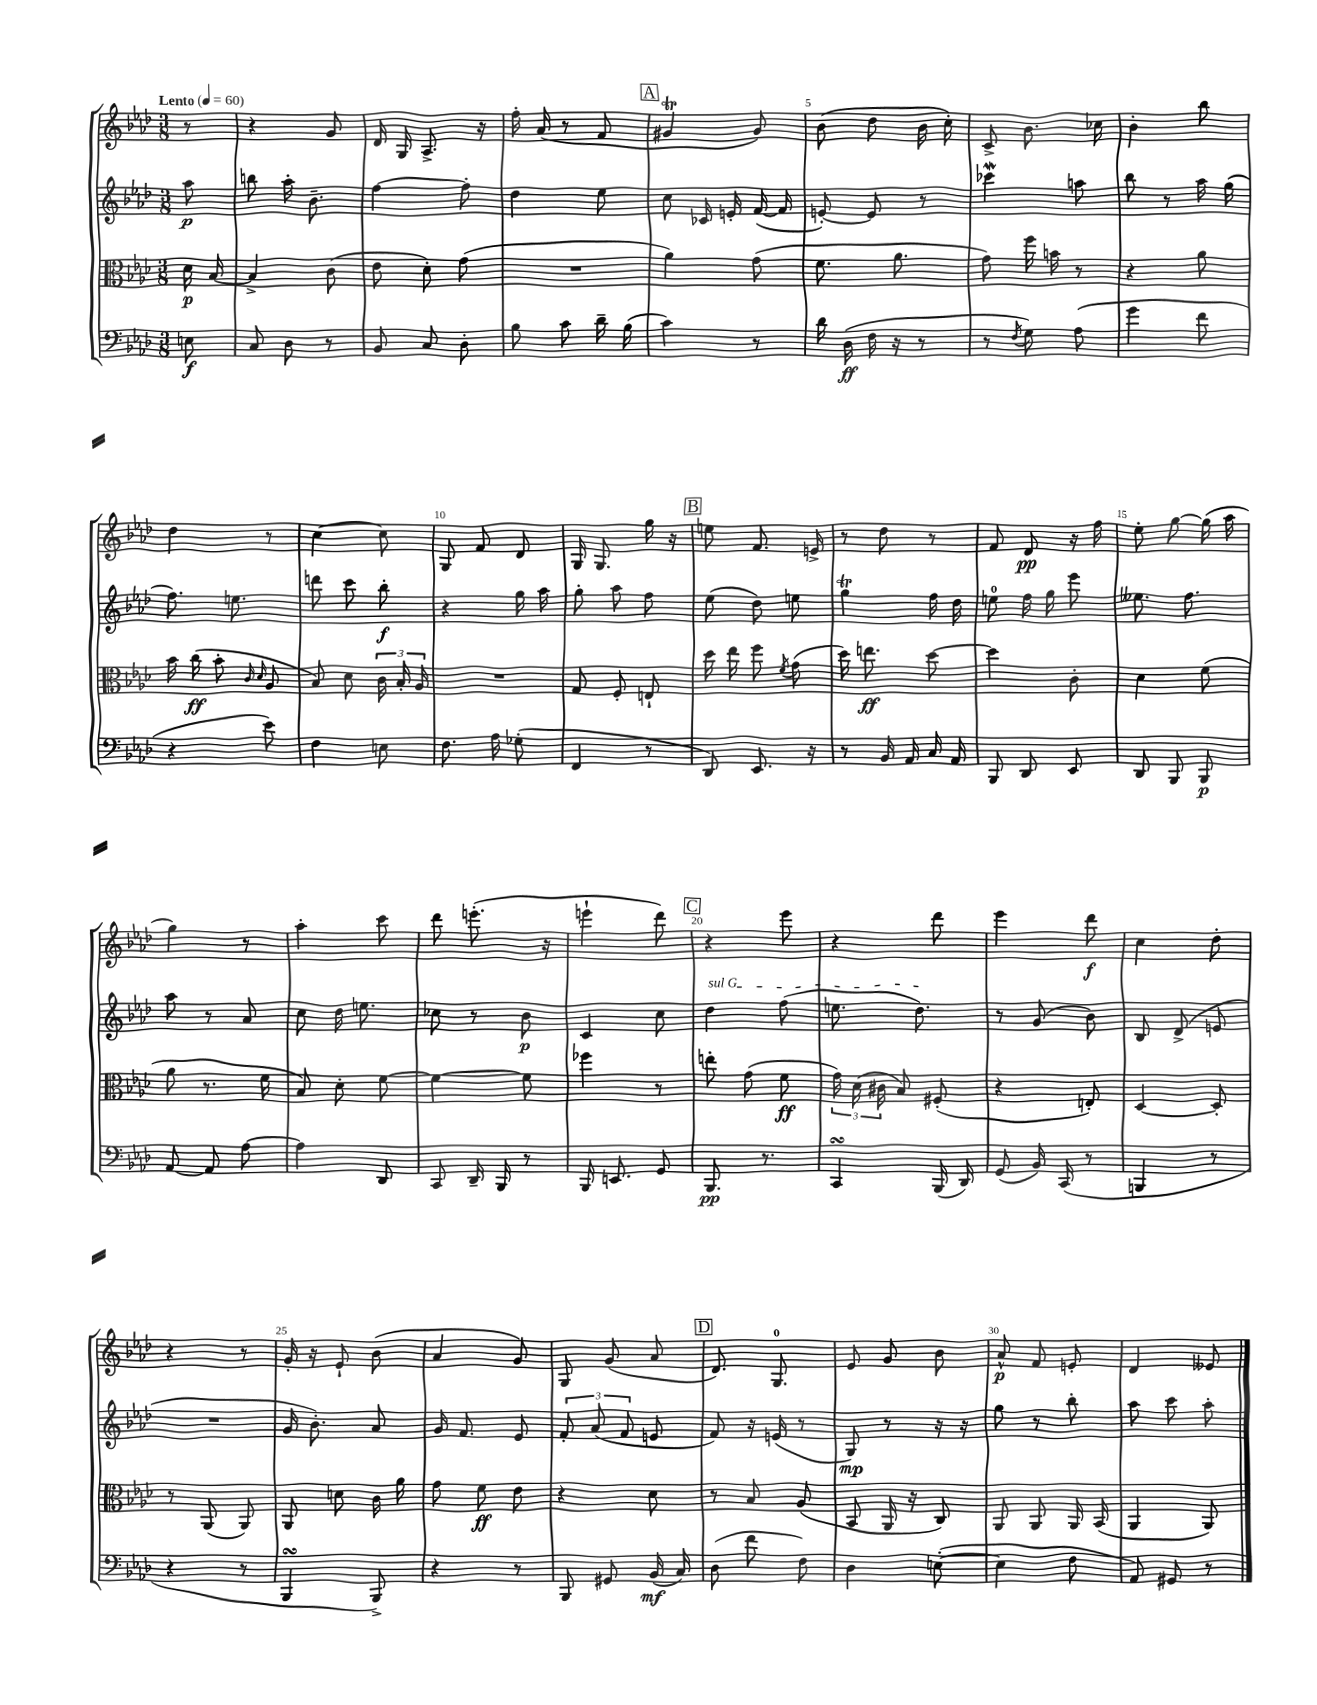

**kern	**kern	**kern	**kern
*staff4	*staff3	*staff2	*staff1
*clefF4	*clefC3	*clefG2	*clefG2
*k[b-e-a-d-]	*k[b-e-a-d-]	*k[b-e-a-d-]	*k[b-e-a-d-]
*M3/8	*M3/8	*M3/8	*M3/8
*MM60	*MM60	*MM60	*MM60
8E	16d-	8aa-	8r
.	[16B-	.	.
=	=	=	=
8C	4B-^]	8bb	4r
8D-	.	16aa-'	.
.	.	8.b-~	.
8r	(8c	.	8g
=	=	=	=
8BB-	8e-	[4ff	16d-
.	.	.	16G
8C	8d-')	.	8.A-^
8D-'	(8g	8ff']	.
.	.	.	16r
=	=	=	=
8B-	4.r	4dd-	16ff'
.	.	.	(16a-
8c	.	.	8r
16d-~	.	8ee-	8f
(16B-	.	.	.
=	=	=	=
4c)	4a-)	8cc	4g#
.	.	16c-	.
.	.	16e'	.
8r	(8g	([16f	8g#)
.	.	16f]	.
=	=	=	=
16d-	8.f	[8e')	(8b-
(16D-	.	.	.
16F	.	8e]	8dd-
16r	8.a-	.	.
8r	.	8r	16b-
.	.	.	16cc')
=	=	=	=
8r	8g)	4ccc-	8c^
8qF	.	.	.
8G)	16ff	.	8.b-
.	16b	.	.
(8A-	8r	8aa	.
.	.	.	16cc-
=	=	=	=
4g	4r	8bb-	4b-'
.	.	8r	.
8f	8a-	16aa-	8bb-
.	.	(16gg	.
=	=	=	=
4r	16b-	8.ff)	4dd-
.	(16cc	.	.
.	8b-'	.	.
.	.	8.ee	.
.	16qqc	.	.
.	16qqd-	.	.
8e-)	8A-	.	8r
=	=	=	=
4F	8B-)	8ddd	[4cc
.	8d-	8ccc	.
8E	24c	8bb-'	8cc]
.	24B-'	.	.
.	24A-	.	.
=	=	=	=
8.F	4.r	4r	8G
.	.	.	8f
16A-	.	.	.
(8G-'	.	16gg	8d-
.	.	16aa-	.
=	=	=	=
4FF	8G	8gg'	16G
.	.	.	8.G
.	8F'	8aa-	.
8r	8E`	8ff	16gg
.	.	.	16r
=	=	=	=
8DD-)	16dd-	(8ee-	8ee
.	16ee-	.	.
8.EE-	8ff	8dd-)	8.f
.	8qf	.	.
.	(8g	8ee	.
16r	.	.	16e^
=	=	=	=
8r	16dd-)	4gg	8r
.	8.ee	.	.
16BB-	.	.	8dd-
16AA-	.	.	.
16C	[8dd-	16ff	8r
16AA-	.	16dd-	.
=	=	=	=
8BBB-	4dd-]	8ee	8f
8DD-	.	16ff	8d-
.	.	16gg	.
8EE-	8c'	8eee-	16r
.	.	.	16ff
=	=	=	=
8DD-	4d-	8.ee--	8ee-'
8BBB-	.	.	[8gg
.	.	8.ff	.
8BBB-	(8f	.	(16gg]
.	.	.	16aa-
=	=	=	=
[8AA-	8a-	8aa-	4gg)
8AA-]	8.r	8r	.
[8A-	.	8a-	8r
.	16f	.	.
=	=	=	=
4A-]	8B-)	8cc	4aa-'
.	8d-'	16dd-	.
.	.	8.ee	.
8DD-	[8f	.	8ccc
=	=	=	=
8CC	4f_	8cc-	8ddd-
16DD-~	.	8r	(8.eee'
16BBB-	.	.	.
8r	8f]	8b-	.
.	.	.	16r
=	=	=	=
16BBB-	4ff-	4c	4eee`
8.EE	.	.	.
8GG	8r	8cc	8ddd-)
=	=	=	=
8.BBB-	8ee'	4dd-	4r
.	(8g	.	.
8.r	.	.	.
.	8f	(8ff	8eee-
=	=	=	=
4CC	24g)	8.ee	4r
.	(24d-	.	.
.	24c#	.	.
.	8B-)	.	.
.	.	8.dd-)	.
(16BBB-	(8F#'	.	8ddd-
16DD-)	.	.	.
=	=	=	=
(8GG	4r	8r	4eee-
16BB-)	.	(8g	.
(16CC	.	.	.
8r	8E')	8b-)	8ddd-
=	=	=	=
4BBB	[4D-	8B-	4cc
.	.	(8d-^	.
8r	8D-']	8e	8dd-'
=	=	=	=
4r	8r	4.r	4r
.	(8AA-	.	.
8r	8AA-)	.	8r
=	=	=	=
4BBB-	8AA-	16g	16g'
.	.	8.b-')	16r
.	8d	.	8e-`
8BBB-^)	16c	8a-	(8b-
.	16a-	.	.
=	=	=	=
4r	8g	16g	4a-
.	.	8.f	.
.	8f	.	.
8r	8e-	8e-	8g)
=	=	=	=
8BBB-	4r	12f'	8G
.	.	(12a-	.
8GG#	.	.	(8g
.	.	12f	.
(16BB-	8d-	8e	8a-
16C)	.	.	.
=	=	=	=
(8D-	8r	8f)	8.d-)
8f	8B-	16r	.
.	.	(16e	8.G
8F)	(8A-	8r	.
=	=	=	=
4D-	8BB-	8G)	8e-
.	16AA-	8r	8g
.	16r	.	.
([8E'	8C)	16r	8b-
.	.	16r	.
=	=	=	=
4E]	8AA-	8gg	8a-^^
.	8AA-	8r	8f
8F	16AA-	8bb-'	8e'
.	(16BB-	.	.
=	=	=	=
8AA-)	4AA-	8aa-	4d-
8GG#	.	8ccc	.
8r	8AA-)	8aa-'	8e--
==	==	==	==
*-	*-	*-	*-
